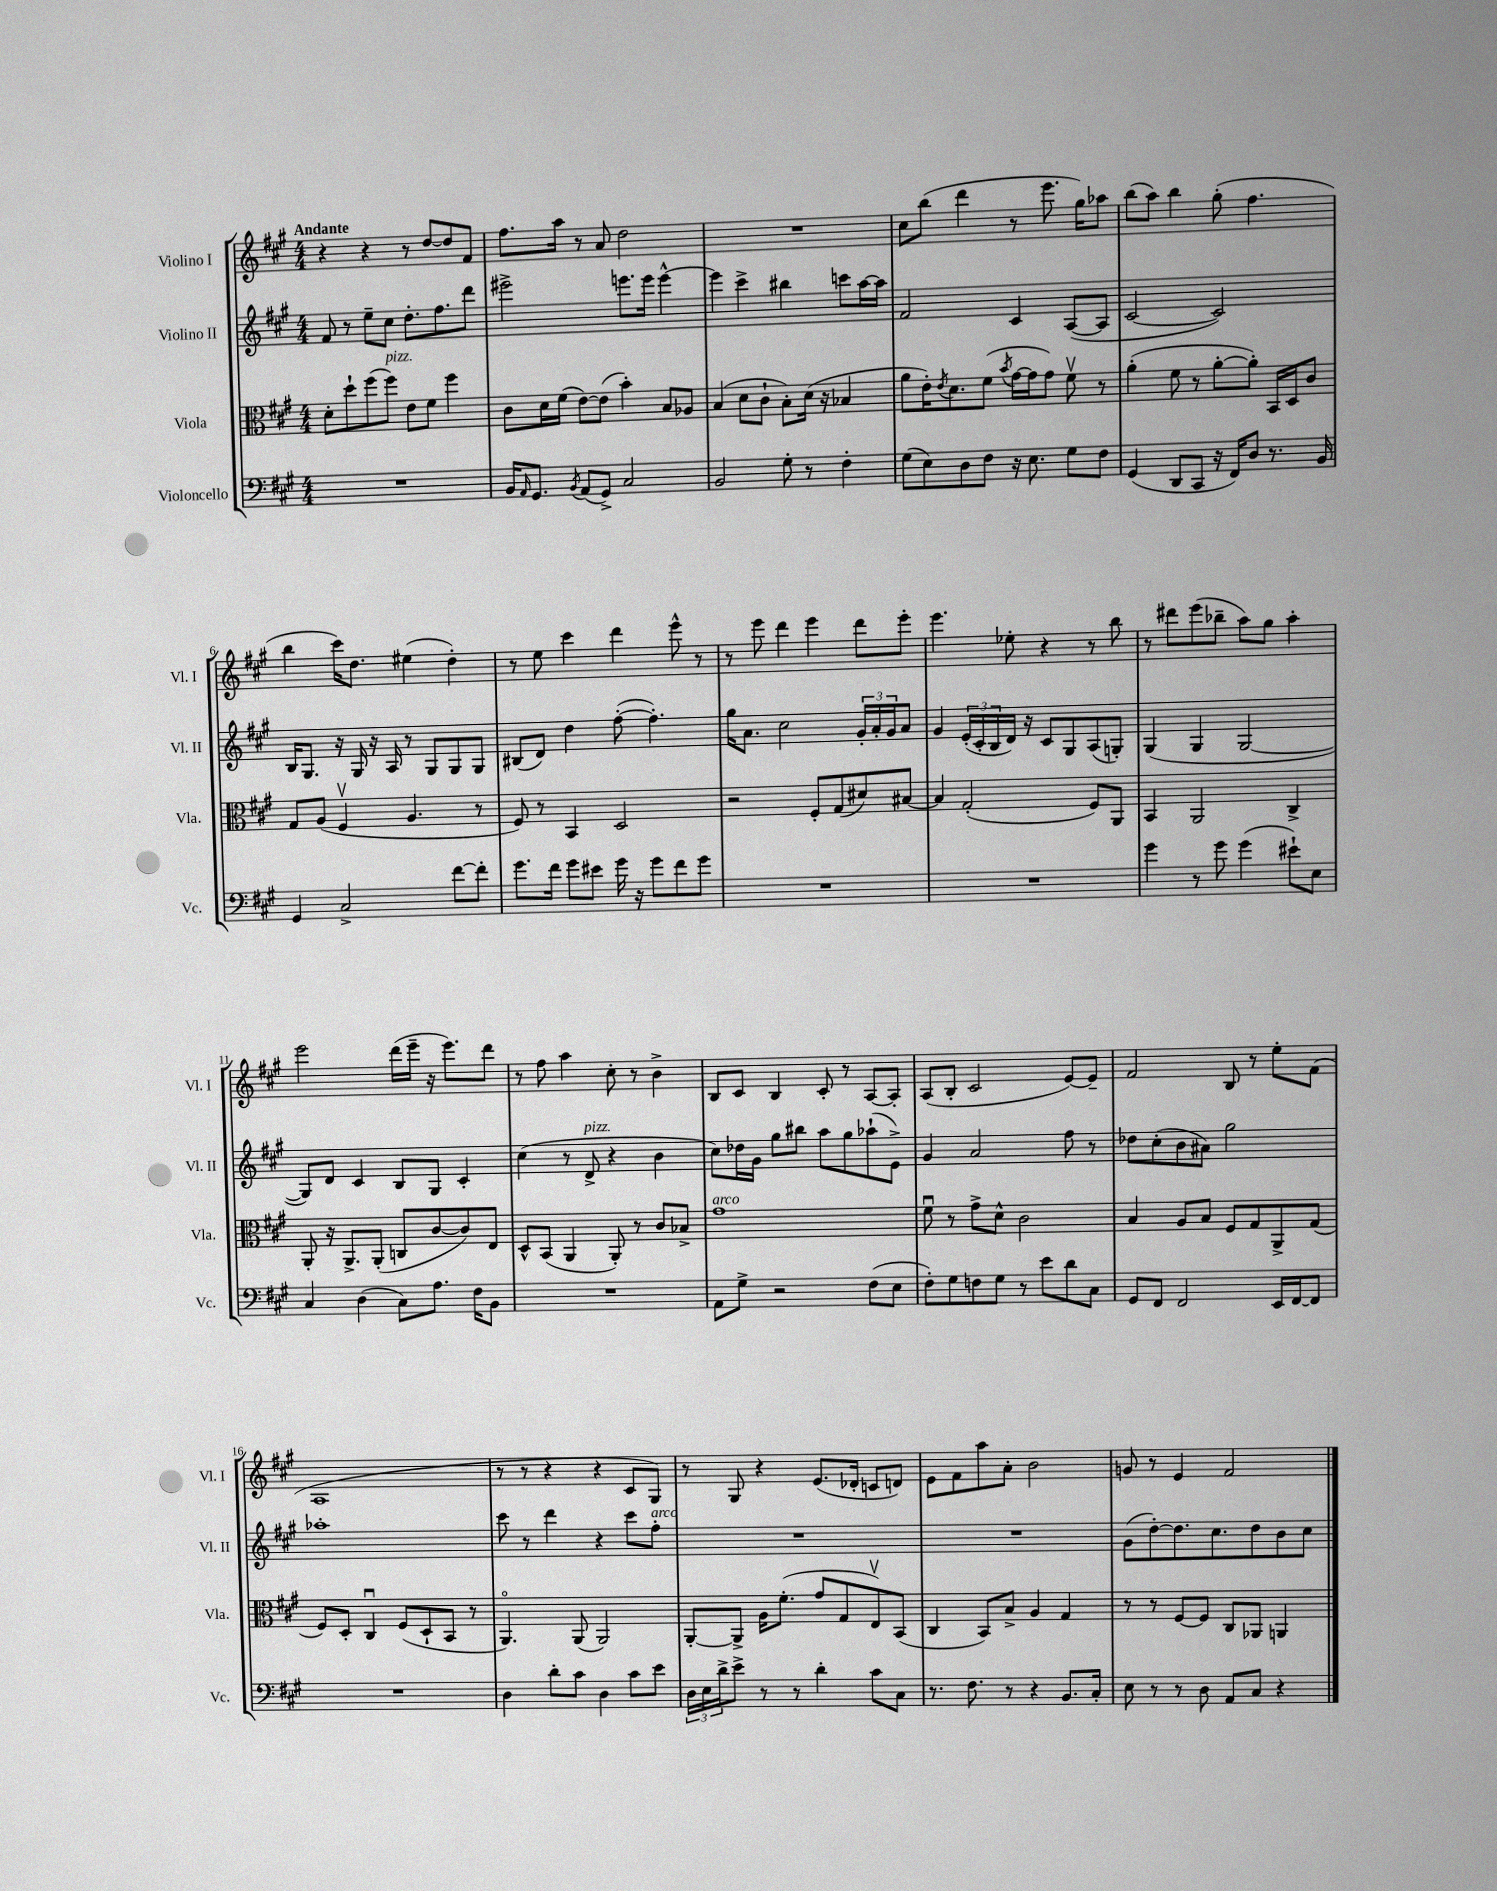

**kern	**kern	**kern	**kern
*part4	*part3	*part2	*part1
*staff4	*staff3	*staff2	*staff1
*I"Violoncello	*I"Viola	*I"Violino II	*I"Violino I
*I'Vc.	*I'Vla.	*I'Vl. II	*I'Vl. I
*clefF4	*clefC3	*clefG2	*clefG2
*k[f#c#g#]	*k[f#c#g#]	*k[f#c#g#]	*k[f#c#g#]
*M4/4	*M4/4	*M4/4	*M4/4
=1	=1	=1	=1
!	!	!	!LO:TX:a:B:t=Andante
1r	8d'\L	8f#/	4r
.	8dd`\	8r	.
.	(8ff#\	8ee~\L	4r
!	!LO:TX:a:i:t=pizz.	!	!
.	8ff#\J)	8cc#\J	.
.	8e\L	8.dd'\L	8r
.	8f#\J	.	[8dd/L
.	.	8.ff#\	.
.	4ff#\	.	8dd/]
.	.	8ddd\J	8f#/J
=2	=2	=2	=2
16BB/KL	8c#\L	2eee#X^\	8.ff#\L
16qqAA/	.	.	.
8.GG#/J	.	.	.
.	16d\L	.	.
.	(16f#\JJ	.	16aa\Jk
8qBB/	.	.	.
(8AA/L	[8e\L)	.	8r
8GG#^/J)	(8e\J]	.	8a/
2C#/	4b'\)	8.eeen\L	2dd\
.	.	16eee\Jk	.
.	8B/L	[4eee^^\	.
.	8A-X/J	.	.
=3	=3	=3	=3
2BB/	(4B/	4eee\]	1r
.	8d\L	4ccc#^\	.
.	8c#`\J	.	.
8G#'\	8B'\L)	4bb#X\	.
8r	(16d\Jk	.	.
.	16r	.	.
4F#'\	4B-X/	8cccn\L	.
.	.	[16aa\L	.
.	.	16aa\JJ]	.
=4	=4	=4	=4
(8G#\L	8a\L	2f#/	8cc#\L
8E\)	16e'\K)	.	(8bb\J
.	8qe/	.	.
.	8.d\	.	.
8D\	.	.	4ddd\
8F#\J	(8f#\J	.	.
.	8qb/	.	.
16r	[16g#\LL	4c#/	8r
8.E\	16g#\J]	.	.
.	8g#\J)	.	8.eee\
8G#\L	8f#v\	([8A/L	.
.	.	.	16gg#\KL)
8F#\J	8r	8A/J]	8aa-X\J
=5	=5	=5	=5
(4GG#/	(4a'\	[2c#/	(8bb\L
.	.	.	8aa\J)
8DD/L	8f#\	.	4bb\
8CC#/J	8r	.	.
16r	[8a'\L	2c#/])	(8gg#'\
16FF#/KL)	.	.	.
8D/J	8a'\J])	.	4.ff#\
8.r	16BB/LL	.	.
.	16D/J	.	.
.	8c#/J	.	.
16BB/	.	.	.
!!LO:LB:g=z
=6	=6	=6	=6
4GG#/	8G#/L	16B/KL	4bb\
.	.	8.G#/J	.
.	(8A/J	.	.
2C#^/	4F#v/	16r	16ccc#\KL)
.	.	16G#/	8.dd\J
.	.	16r	.
.	.	16A/	.
.	4.A/	8r	(4ee#X\
.	.	8G#/L	.
[8f#\L	.	8G#/	4dd'\)
8f#'\J]	8r	8G#/J	.
=7	=7	=7	=7
8.g#\L	8F#/)	(8B#X/L	8r
.	8r	8d/J)	8ee\
16f#\Jk	.	.	.
8g#\L	4BB/	4dd\	4ccc#\
8e#X\J	.	.	.
16g#\	2D/	([8ff#'\	4ddd\
16r	.	.	.
8g#\L	.	4.ff#'\])	.
8f#\	.	.	8eee^^\
8g#\J	.	.	8r
=8	=8	=8	=8
1r	2r	16gg#\KL	8r
.	.	8.a\J	.
.	.	.	8eee\
.	.	2cc#\	4ddd\
.	8F#'/L	.	4eee\
.	(8G#/	.	.
.	8d#X/)	24g#'/LL	8ddd\L
.	.	24a'/	.
.	.	24g#/J	.
.	[8B#X/J	8a/J	8eee'\J
=9	=9	=9	=9
1r	4B#/]	4g#/	4.eee\
.	(2G#'/	(24e'/LL	.
.	.	24c#'/	.
.	.	24B/	.
.	.	16d/JJ)	8ee-X'\
.	.	16r	.
.	.	8c#/L	4r
.	.	8G#/	.
.	8F#/L)	(8A/	8r
.	8AA/J	8Gn'/J)	8bb\
=10	=10	=10	=10
4g#\	4BB/	(4G#/	8r
.	.	.	8ddd#X\L
8r	2AA/	4G#/	(8eee\
8g#\	.	.	8bb-X~\J
(4g#\	.	[2G#/	8aa\L)
.	.	.	8gg#\J
8e#X`\L)	4C#^/	.	4aa'\
8E\J	.	.	.
!!LO:LB:g=z
=11	=11	=11	=11
4C#/	8AA'/	8G#/L])	2eee\
.	16r	8d/J	.
.	8.AA^/L	.	.
(4D\	.	4c#/	.
.	(8AA'/J	.	.
8C#\L)	8Cn/L	8B/L	(16ddd\LL
.	.	.	16eee~\JJ
8.A\J	[8c#/	8G#/J	16r
.	.	.	8.eee\L)
.	8c#/])	4c#'/	.
16F#\KL	.	.	.
8BB\J	8E/J	.	8ddd\J
=12	=12	=12	=12
1r	8D^^/L	(4cc#\	8r
.	(8BB/J	.	8ff#\
.	4AA/	8r	4aa\
!	!	!LO:TX:a:i:t=pizz.	!
.	.	8d^/	.
.	8AA'/)	4r	8cc#'\
.	8r	.	8r
.	8c#/L	4b\	4b^\
.	8B-X^/J	.	.
=13	=13	=13	=13
!	!LO:TX:a:i:t=arco	!	!
8AA\L	1g#	8cc#\L)	8B/L
8G#^\J	.	16dd-X\L	8c#/J
.	.	16g#\JJ	.
2r	.	8gg#\L	4B/
.	.	8bb#X\J	.
.	.	8aa\L	8c#'/
.	.	8gg#\	8r
(8F#\L	.	(8aa-X`\	[8A/L
8E\J	.	8e^\J)	8A'/J]
=14	=14	=14	=14
8F#'\L)	8f#u\	4g#/	(8A/L
8G#\	8r	.	8B'/J
8Fn\	8g#^\L	2a/	2c#/
8G#\J	8d^^\J	.	.
8r	2c#\	.	.
8e\L	.	.	.
8d\	.	8ff#\	[8e/L)
8C#\J	.	8r	8e~/J]
=15	=15	=15	=15
8GG#/L	4B/	8dd-X\L	2f#/
8FF#/J	.	(8cc#'\	.
2FF#/	8A/L	8b\	.
.	8B/J	8a#X\J)	.
.	8F#/L	2gg#\	8B/
.	8G#/	.	8r
16EE/LL	8AA^/	.	8ee'\L
[16FF#/J	.	.	.
8FF#/J]	(8G#/J	.	(8f#\J
!!LO:LB:g=z
=16	=16	=16	=16
1r	8F#/L)	1aa-X'	1A
.	8D'/J	.	.
.	4C#u/	.	.
.	(8F#/L	.	.
.	8D`/	.	.
.	8BB/J	.	.
.	8r	.	.
=17	=17	=17	=17
4D\	4.AA/)	8ccc#\	8r
.	.	8r	8r
8d'\L	.	4ddd\	4r
8c#\J	(8AA/	.	.
4D\	2AA/)	4r	4r
8c#\L	.	8ccc#\L	8c#/L
!	!	!LO:TX:a:i:t=arco	!
8e\J	.	8ff#'\J	8G#/J)
=18	=18	=18	=18
24D\LL	[8AA'/L	1r	8r
24E\	.	.	.
24d^\J	.	.	.
8e^\J	8AA^/J]	.	8G#/
8r	16A\KL	.	4r
.	(8.f#'\J	.	.
8r	.	.	.
4d'\	8g#/L	.	(8.e/L
.	8G#/	.	.
.	.	.	16d-X'/Jk
8c#\L	8Ev/)	.	8cn/L
8C#\J	(8BB/J	.	8dn/J)
=19	=19	=19	=19
8.r	4C#/	1r	8e\L
.	.	.	8f#\
8.F#\	.	.	.
.	8BB/L)	.	8aa\
8r	8B^/J	.	8a'\J
4r	4A/	.	2b\
8.BB/L	4G#/	.	.
16C#'/Jk	.	.	.
=20	=20	=20	=20
8E\	8r	(8g#\L	8gn/
8r	8r	[8dd'\)	8r
8r	[8F#/L	8.dd\]	4e/
8D\	8F#/J]	.	.
.	.	8.cc#\	.
8AA/L	8C#/L	.	2f#/
8C#/J	8AA-X/J	8dd\	.
4r	4AAn/	8b\	.
.	.	8cc#\J	.
==	==	==	==
*-	*-	*-	*-
